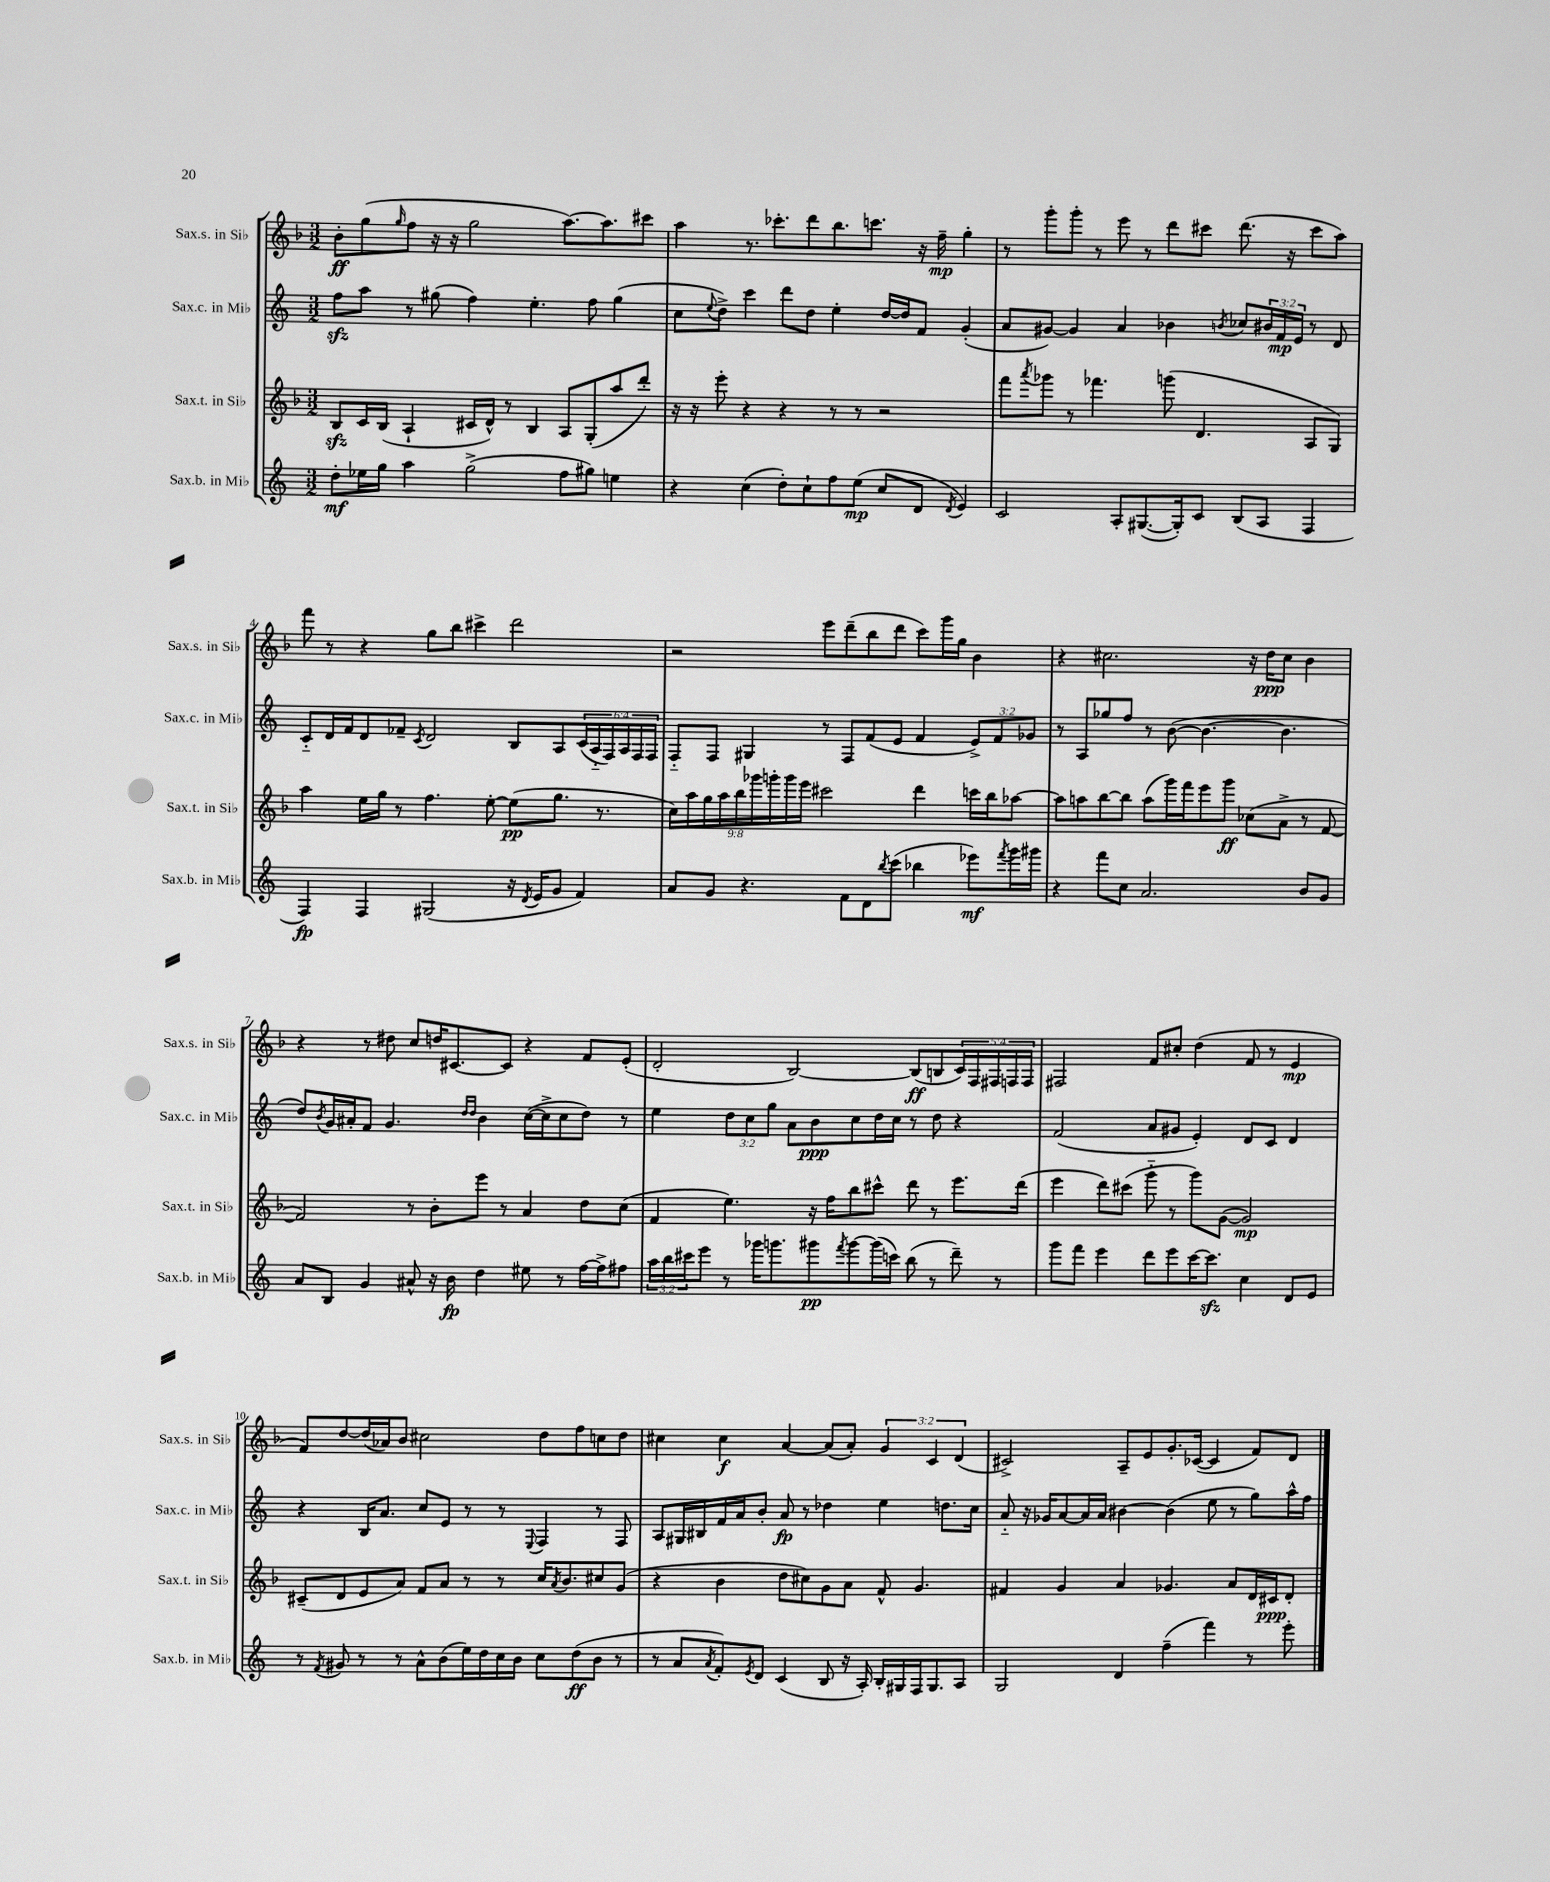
<<
\new StaffGroup <<
\new Staff = "s0" \with { instrumentName = "Sax.s. in Sib" shortInstrumentName = "Sax.s. in Sib" } {
    \clef treble \key f \major \numericTimeSignature \time 3/2 \override Staff.TupletNumber.text = #tuplet-number::calc-fraction-text
    bes'8-.\ff g''8( \grace { g''16 } f''8 r16 r16 g''2 a''8.~) a''8. cis'''8 |
    a''4 r8. ces'''8.-. d'''8 bes''8. c'''8. r16 f''16--\mp g''4-. |
    r8 g'''8-. g'''8-. r8 e'''8 r8 d'''8 cis'''8 d'''8.( r16 cis'''8 a''8) |
    f'''8 r8 r4 g''8 bes''8 cis'''4-> d'''2 |
    r2 e'''8 d'''8--( bes''8 d'''8 c'''8) g'''16 g''16 bes'4 |
    r4 cis''2. r16 d''16\ppp cis''8 bes'4 |
    r4 r8 dis''8 c''8 d''16 cis'8.~ cis'8 r4 f'8 e'8-.( |
    d'2-. bes2~) bes8\ff( b8 \tuplet 5/4 { c'16) f16 fis16 f16 f16 } |
    fis2 f'8 cis''8-. d''4( f'8 r8 e'4\mp |
    f'8) d''8~ d''16( aes'16) bes'8 cis''2 d''8 f''8 c''8 d''8 |
    cis''4 cis''4\f a'4~ a'8( a'8-.) \tuplet 3/2 { g'4 c'4 d'4( } |
    cis'2->) a8-- e'8 g'8.-. ces'16~( ces'4 f'8) d'8 \bar "|." |
}
\new Staff = "s1" \with { instrumentName = "Sax.c. in Mib" shortInstrumentName = "Sax.c. in Mib" } {
    \clef treble \key c \major \numericTimeSignature \time 3/2 \override Staff.TupletNumber.text = #tuplet-number::calc-fraction-text
    f''8\sfz a''8 r8 gis''8( f''4) e''4.-. f''8 gis''4( |
    c''8 \appoggiatura { e''8 } d''8->) c'''4 d'''8 d''8 e''4-. d''16~ d''16 f'8 g'4-.( |
    a'8 gis'8~) gis'4 a'4 bes'4 \acciaccatura { b'8 } ces''8 \tuplet 3/2 { bis'16 f'16\mp e'16 } r8 d'8 |
    c'8-_ d'16 f'16 d'8 fes'8-- \acciaccatura { c'8 } d'2 b8 a8 \tuplet 6/4 { c'16( a16-_ f16) a16 f16 f16 } |
    f8-_ f8 gis4 r8 f8 f'8( e'8 f'4 \tuplet 3/2 { e'8->) f'8 ges'8 } |
    r8 a8 ges''8 f''8 r8 b'8~( b'4.~ b'4. |
    d''8) \acciaccatura { b'8 } g'16 ais'16-. f'8 g'4. \grace { d''16 d''16 } b'4 c''16~( c''16-> c''8 d''8) r8 |
    e''4 \tuplet 3/2 { d''8 c''8 g''8 } a'8 b'8\ppp c''8 d''16 c''16 r8 d''8 r4 |
    f'2( a'8 gis'8 e'4-.) d'8 c'8 d'4 |
    r4 b16 a'8. c''8 e'8 r8 r8 \appoggiatura { e8 } f4 r8 f8 |
    a8 gis16 bis16 f'16 a'16 b'8-. a'8\fp r8 des''4 e''4 d''8. c''16 |
    a'8-_ r16 ges'16 a'8~ a'16 a'16 bis'4~ bis'4( e''8 r8 g''8) a''16-^ f''16 \bar "|." |
}
\new Staff = "s2" \with { instrumentName = "Sax.t. in Sib" shortInstrumentName = "Sax.t. in Sib" } {
    \clef treble \key f \major \numericTimeSignature \time 3/2 \override Staff.TupletNumber.text = #tuplet-number::calc-fraction-text
    bes8\sfz c'16 bes16( a4-! cis'16 d'16-^) r8 bes4 a8 g8-.( a''8 d'''8-.) |
    r16 r16 e'''8-. r4 r4 r8 r8 r2 |
    f'''8 \acciaccatura { a'''8 } ges'''8 r8 fes'''4. g'''8( d'4. a8 g8) |
    a''4 e''16 g''16 r8 f''4. e''8~-. e''8\pp( g''8. r8. |
    \tuplet 9/8 { c''16) a''16 g''16 a''16 bes''16 ges'''16 g'''16-. g'''16 e'''16 } cis'''2 d'''4 c'''16 bes''16 aes''8~ |
    aes''8 a''8 bes''8~ bes''8 a''8( g'''16) f'''16 e'''8 g'''8\ff ces''8( a'8-> r8 f'8~ |
    f'2) r8 bes'8-. e'''8 r8 a'4 d''8 c''8( |
    f'4 e''4.) r16 f''16 bes''8 cis'''8-^ d'''8 r8 e'''8. d'''16( |
    e'''4 d'''8) cis'''8( g'''8-_ r8 g'''8) g'8~( g'2\mp) |
    cis'8--( d'8 e'8 a'8) f'8 a'8 r8 r8 c''16 \acciaccatura { a'8 } bes'8. cis''8 g'8( |
    r4 bes'4 d''8 cis''8) g'8 a'8 f'8-^ g'4. |
    fis'4 g'4 a'4 ges'4. a'8 d'16 cis'16\ppp d'8-. \bar "|." |
}
\new Staff = "s3" \with { instrumentName = "Sax.b. in Mib" shortInstrumentName = "Sax.b. in Mib" } {
    \clef treble \key c \major \numericTimeSignature \time 3/2 \override Staff.TupletNumber.text = #tuplet-number::calc-fraction-text
    d''8-.\mf ees''16 g''16 a''4 g''2->( f''8 gis''8) e''4 |
    r4 c''4( d''8-.) c''8-! f''8 e''8\mp( c''8 d'8 \acciaccatura { d'8 } e'4) |
    c'2 a8-. gis8.~( gis16-.) c'8 b8( a8 f4 |
    f4\fp) f4 gis2( r16 \acciaccatura { d'8 } e'16 g'8 f'4) |
    a'8 g'8 r4. f'8 d'8 \acciaccatura { b''8 } c'''8( bes''4 ees'''8\mf) \acciaccatura { f'''8 } g'''16 gis'''16 |
    r4 f'''8 c''8 a'2. b'8 g'8 |
    a'8 b8 g'4 ais'8-^ r16 b'16\fp d''4 eis''8 r8 f''16~ f''16-> fis''8 |
    \tuplet 3/2 { a''16 b''16 cis'''16 } e'''8 r8 ges'''16 g'''8. gis'''8\pp \acciaccatura { f'''8 } gis'''8~ gis'''16( c'''16) b''8( r8 d'''8--) r8 |
    g'''8 f'''8 e'''4 d'''8 e'''8 c'''16~ c'''8.\sfz c''4 d'8 e'8 |
    r8 \acciaccatura { f'8 } gis'8 r8 r8 a'8-^ b'8( e''16) d''16 c''16 b'16 c''8 d''8\ff( b'8 r8 |
    r8 a'8 \acciaccatura { a'8 } f'8-.) \acciaccatura { e'8 } d'8 c'4( b8 r16 a16-.) b16-. gis16 f16 gis8. a8 |
    g2 d'4 f''4--( f'''4) r8 e'''8-. \bar "|." |
}
>>
>>
